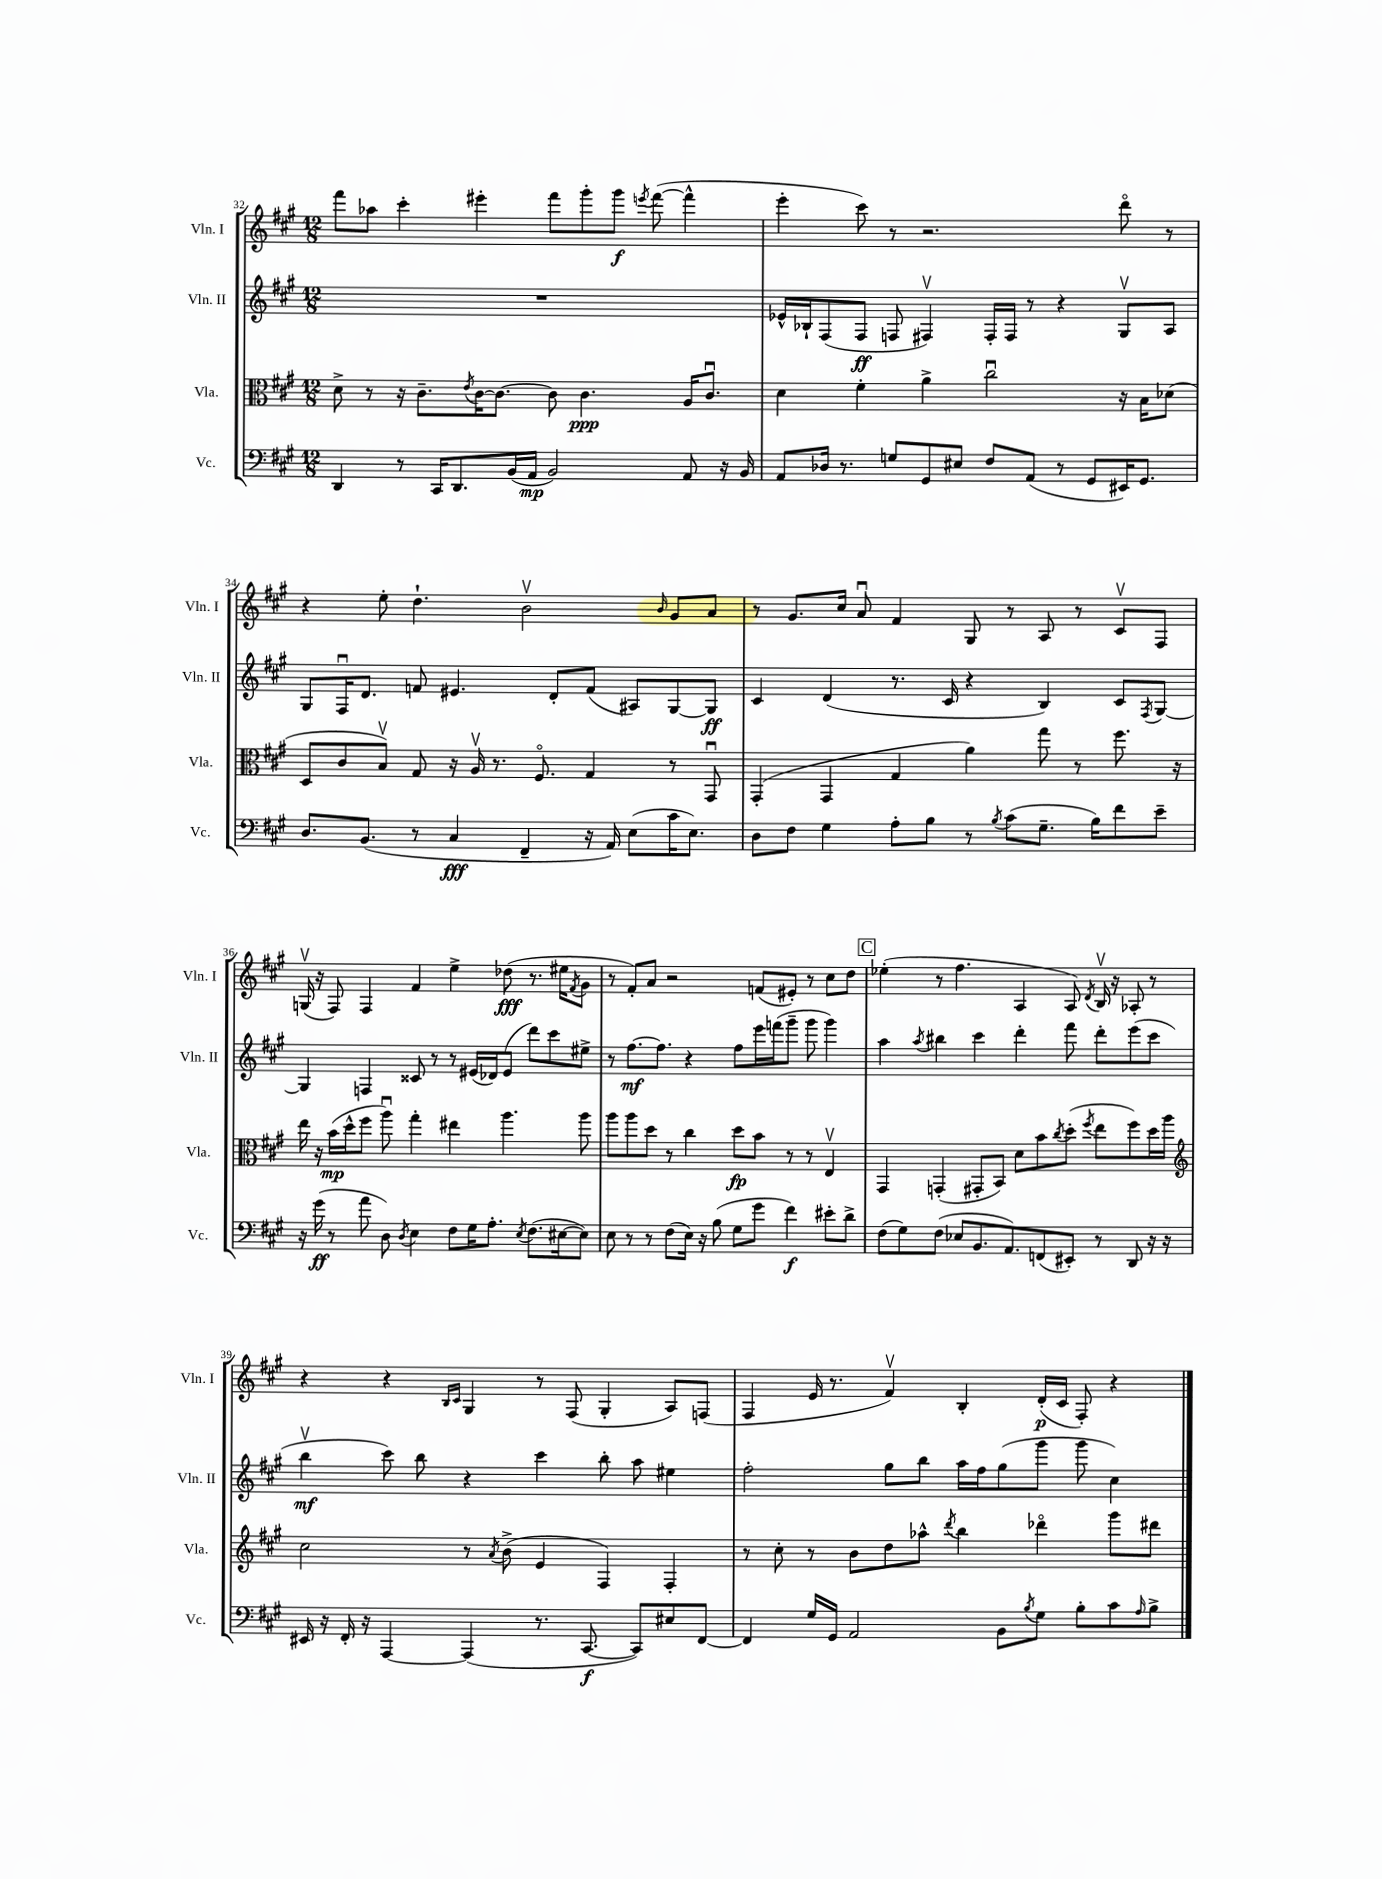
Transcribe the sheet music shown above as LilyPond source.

<<
\new StaffGroup <<
\new Staff = "s0" \with { instrumentName = "Vln. I" shortInstrumentName = "Vln. I" } {
    \clef treble \key a \major \numericTimeSignature \time 12/8
    fis'''8 aes''8 cis'''4-. eis'''4-. fis'''8 gis'''8-. gis'''8\f \acciaccatura { e'''8 } fis'''8~( fis'''4-^ |
    e'''4-. cis'''8) r8 r2. d'''8\flageolet r8 |
    r4 e''8-. d''4.-! b'2\upbow \grace { b'16 } gis'8 a'8 |
    r8 gis'8. cis''16 a'8\downbow fis'4 gis8 r8 a8 r8 cis'8\upbow fis8 |
    g16\upbow( r16 fis8) fis4 fis'4 e''4-> des''8\fff( r8. eis''16 \acciaccatura { fis'8 } gis'8 |
    r8 fis'8-.) a'8 r2 f'8( eis'8-.) r8 cis''8 d''8 |
    \mark \markup { \box "C" } ees''4-.( r8 fis''4. a4 a8) \acciaccatura { d'8 } b16\upbow r16 aes8-. r8 |
    r4 r4 \grace { b16 cis'16 } gis4 r8 fis8( gis4-. a8) f8( |
    fis4 e'16 r8. fis'4\upbow) b4-. d'16-.\p( cis'16 fis8-.) r4 \bar "|." |
}
\new Staff = "s1" \with { instrumentName = "Vln. II" shortInstrumentName = "Vln. II" } {
    \clef treble \key a \major \numericTimeSignature \time 12/8
    R1. |
    ees'16-^ bes16-! fis8( fis8\ff f8 fis4\upbow) fis16-. fis16 r8 r4 gis8\upbow a8 |
    gis8 fis16\downbow d'8. f'8 eis'4. d'8-. f'8( ais8) gis8~ gis8\ff |
    cis'4 d'4( r8. cis'16 r4 b4) cis'8 \acciaccatura { fis8 } gis8~ |
    gis4 f4 cisis'8 r8 r8 eis'16( des'16) eis'8( d'''8) cis'''8 eis''8-> |
    r8 fis''8.~\mf fis''8. r4 fis''8 e'''16 f'''16( gis'''8-- gis'''8 gis'''4) |
    \mark \markup { \box "C" } a''4 \acciaccatura { a''8 } bis''4 cis'''4 d'''4-. fis'''8 d'''8-. e'''8( cis'''8 |
    b''4\upbow\mf cis'''8) b''8 r4 cis'''4 b''8-. a''8 eis''4 |
    fis''2-. gis''8 b''8 a''16 fis''16 gis''8( gis'''8 gis'''8 cis''4) \bar "|." |
}
\new Staff = "s2" \with { instrumentName = "Vla." shortInstrumentName = "Vla." } {
    \clef alto \key a \major \numericTimeSignature \time 12/8
    d'8-> r8 r16 cis'8.-- \acciaccatura { e'8 } cis'16~ cis'8.~ cis'8 cis'4.\ppp a16 cis'8.\downbow |
    d'4 fis'4-. a'4-> cis''2\downbow r16 b16 des'8( |
    d8 cis'8 b8\upbow) gis8 r16 a16\upbow r8. fis8.\flageolet gis4 r8 gis,8\downbow |
    gis,4-.( gis,4 gis4 a'4) gis''8 r8 fis''8. r16 |
    e''16 r16 b'16\mp( d''16-^ fis''8 a''8\downbow) gis''4-. eis''4 a''4. a''8 |
    a''8 a''8 d''8 r8 cis''4 d''8\fp b'8 r8 r8 e4\upbow |
    \mark \markup { \box "C" } gis,4 g,4-.( gis,8-. b,8) d'8 b'8 \acciaccatura { cis''8 } d''8-.( \acciaccatura { fis''8 } e''8 fis''8) d''16 a''16 |
    \clef treble cis''2 r8 \acciaccatura { a'8 } b'8->( e'4 fis4) fis4-. |
    r8 cis''8-. r8 b'8 d''8 aes''8-^ \acciaccatura { d'''8 } b''4 des'''4\flageolet gis'''8 dis'''8 \bar "|." |
}
\new Staff = "s3" \with { instrumentName = "Vc." shortInstrumentName = "Vc." } {
    \clef bass \key a \major \numericTimeSignature \time 12/8
    d,4 r8 cis,16 d,8. b,16( a,16\mp b,2) a,8 r16 b,16 |
    a,8 des16 r8. g8 gis,8 eis8 fis8 a,8( r8 gis,8 eis,16) gis,8. |
    d8. b,8.( r8 cis4\fff fis,4-- r16 a,16) e8( cis'16 e8.) |
    d8 fis8 gis4 a8-. b8 r8 \acciaccatura { b8 } cis'8( gis8.-- b16) fis'8 e'8-- |
    r16 gis'16\ff( r8 a'8 d8) \acciaccatura { d8 } e4 fis8 gis16 a8.-. \acciaccatura { e8 } fis8.( eis16~ eis8) |
    e8 r8 r8 fis8( e16) r16 b8( gis8 gis'8 fis'4\f) eis'8-. d'8-> |
    \mark \markup { \box "C" } fis8( gis8) fis8( ees8 b,8. a,8.) f,8( eis,8-.) r8 d,8 r16 r16 |
    eis,16 r16 fis,16-. r16 a,,4~ a,,4( r8. cis,8.~\f cis,8) eis8 fis,8~ |
    fis,4 gis16 gis,16 a,2 b,8 \acciaccatura { b8 } gis8 b8-. cis'8 \grace { a16 } b8-> \bar "|." |
}
>>
>>
\layout { \context { \Score currentBarNumber = #32 } }
